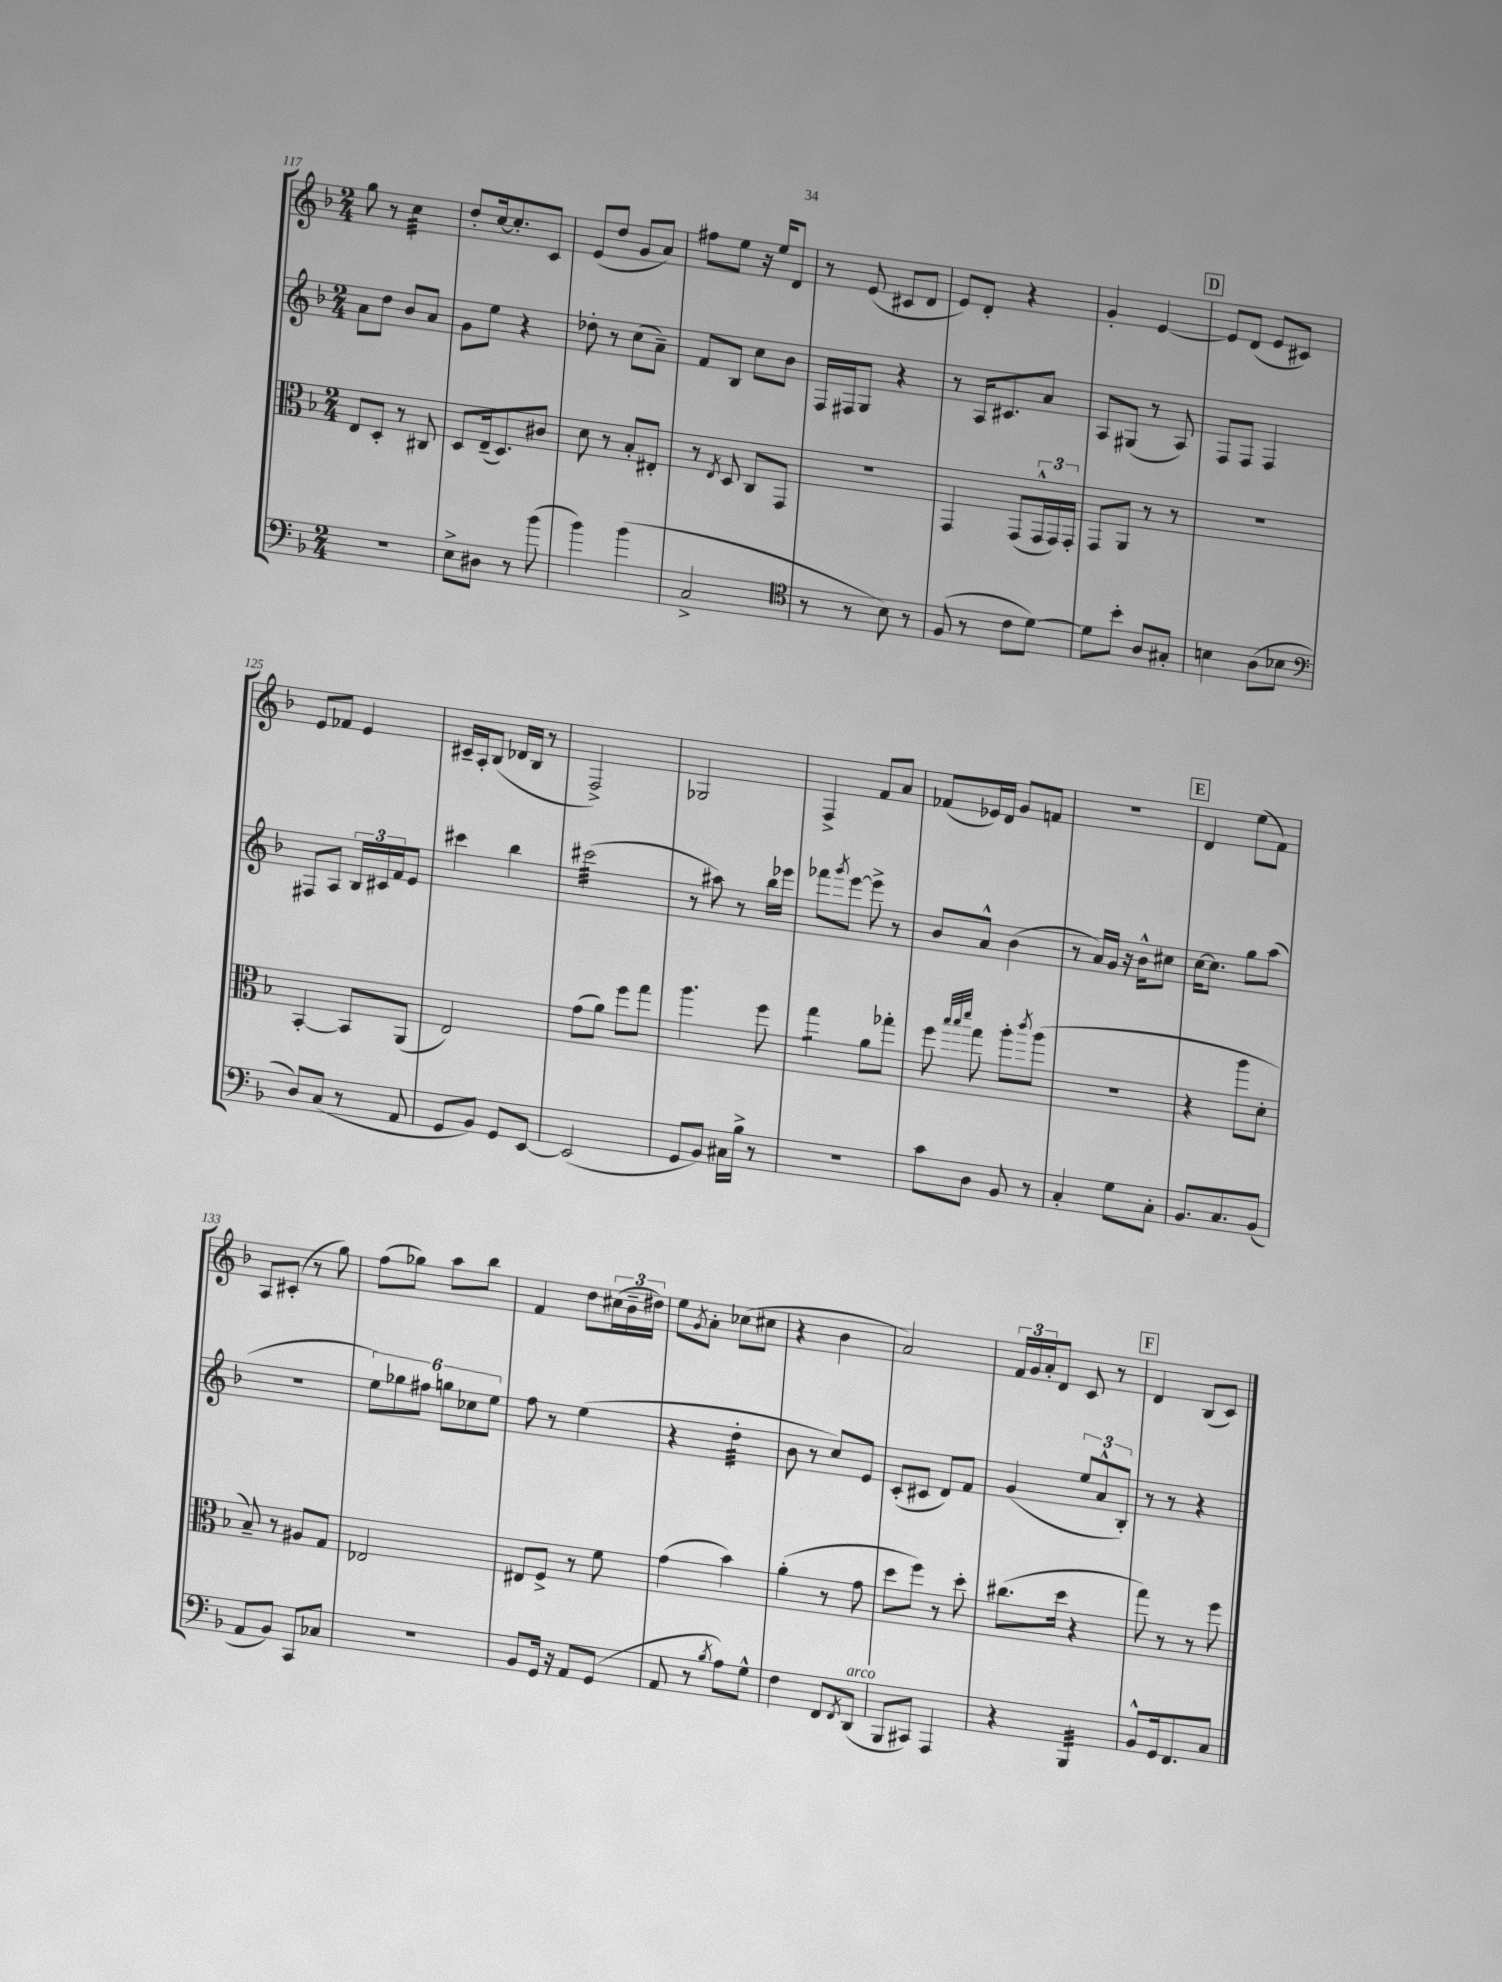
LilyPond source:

<<
\new StaffGroup <<
\new Staff = "s0" {
    \clef treble \key f \major \numericTimeSignature \time 2/4
    g''8 r8 c''4:32 |
    d''8-. c''16~ c''8.-. c'8 |
    e'8( d''8 g'8 a'8) |
    fis''8 e''8 r16 e''16 d'8 |
    r8 e'8( cis'8 d'8 |
    e'8) d'8-. r4 |
    g'4-. e'4~ |
    \mark \markup { \box "D" } e'8 d'8( e'8 cis'8) |
    e'8 fes'8 e'4 |
    cis'16-- a16-. bes8( des'16 bes16 r8 |
    f2->) |
    ges2 |
    f4-> f'8 a'8 |
    fes'8( ees'16) d'16 g'8 f'8 |
    r2 |
    \mark \markup { \box "E" } d'4 e''8( f'8) |
    a8 cis'8-.( r8 g''8) |
    f''8( ges''8) a''8 bes''8 |
    f'4 d''8 \tuplet 3/2 { cis''16( bes'16-- dis''16) } |
    e''8 \acciaccatura { g'8 } a'8-. ces''8( cis''8 |
    r4 bes'4 |
    a'2) |
    \tuplet 3/2 { f'16 g'16 a'16-. } d'8 c'8 r8 |
    \mark \markup { \box "F" } d'4 bes8( c'8) \bar "|." |
}
\new Staff = "s1" {
    \clef treble \key f \major \numericTimeSignature \time 2/4
    a'8 d''8 bes'8 a'8 |
    g'8 e''8 r4 |
    des''8-. r8 c''8( a'8--) |
    f'8 bes8 c''8 bes'8 |
    f16 fis16 g8 r4 |
    r8 a16 cis'8. a'8 |
    a8 gis8( r8 a8) |
    \mark \markup { \box "D" } f8 f8 f4 |
    fis8 a8 \tuplet 3/2 { bes16 cis'16 f'16 } e'8 |
    cis'''4 bes''4 |
    cis'''2:32( |
    r8 ais''8) r8 bes''16 ees'''16 |
    fes'''8 \acciaccatura { g'''8 } e'''8~ e'''8-> r8 |
    bes'8 a'8-^ bes'4( |
    r8 a'16) g'16 r16 bes'16-^ cis''8 |
    \mark \markup { \box "E" } c''16~ c''8. g''8 a''8( |
    R2 |
    \tuplet 6/4 { e''8) ges''8 fis''8 g''8 ces''8 e''8 } |
    f''8 r8 e''4( |
    r4 d''4:32-. |
    bes'8 r8 c''8) e'8 |
    c'8-.( cis'8 d'8) f'8 |
    g'4( \tuplet 3/2 { e''8 a'8-^ bes8-.) } |
    \mark \markup { \box "F" } r8 r8 r4 \bar "|." |
}
\new Staff = "s2" {
    \clef alto \key f \major \numericTimeSignature \time 2/4
    e8 d8-. r8 cis8 |
    d8 e16--( d8.) cis'8 |
    d'8 r8 bes8-. eis8-. |
    r8 \acciaccatura { e8 } d8 c8 g,8 |
    r2 |
    g,4 g,8( \tuplet 3/2 { g,16-^ g,16) g,16-. } |
    g,8 a,8 r8 r8 |
    \mark \markup { \box "D" } r2 |
    bes,4~-. bes,8 a,8( |
    e2) |
    g'8( a'8) f''8 g''8 |
    a''4. f''8 |
    g''4:8 a'8 ges''8-. |
    f''8 \grace { bes''32 bes''32 d'''32 } g''8 a''8-. \acciaccatura { c'''8 } a''8( |
    r2 |
    \mark \markup { \box "E" } r4 a''8 d'8-. |
    bes8--) r8 ais8 g8 |
    ees2 |
    eis8 f8-> r8 f'8 |
    g'4( bes'4) |
    a'4-.( r8 g'8 |
    d''8 f''8) r8 d''8-. |
    cis''8.( d''16 r4 |
    \mark \markup { \box "F" } g''8) r8 r8 f''8 \bar "|." |
}
\new Staff = "s3" {
    \clef bass \key f \major \numericTimeSignature \time 2/4
    R2 |
    e8-> dis8 r8 bes'8( |
    bes'4) bes'4( |
    c2-> |
    \clef tenor r8 r8 bes8) r8 |
    f8( r8 c'8 d'8~) |
    d'8 bes'8-. a8 gis8-. |
    \mark \markup { \box "D" } b4 a8( bes8 |
    \clef bass d8) c8( r8 a,8 |
    g,8 bes,8) g,8 e,8~ |
    e,2( |
    g,8 bes,8) cis16 bes16-> r8 |
    R2 |
    c'8 d8 bes,8 r8 |
    c4-. g8 c8-. |
    \mark \markup { \box "E" } bes,8. c8. bes,8( |
    a,8 bes,8) c,8 ces8 |
    R2 |
    bes,8 g,16 r16 a,8 g,8( |
    a,8 r8 \acciaccatura { bes8 } a8) g8-^ |
    f4 f,8 \acciaccatura { f,8 } d,8^\markup { \italic "arco" }( |
    bes,,8 cis,8) a,,4 |
    r4 bes,,4:32 |
    \mark \markup { \box "F" } bes,8-^ g,16 f,8. c8 \bar "|." |
}
>>
>>
\layout { \context { \Score currentBarNumber = #117 } }
